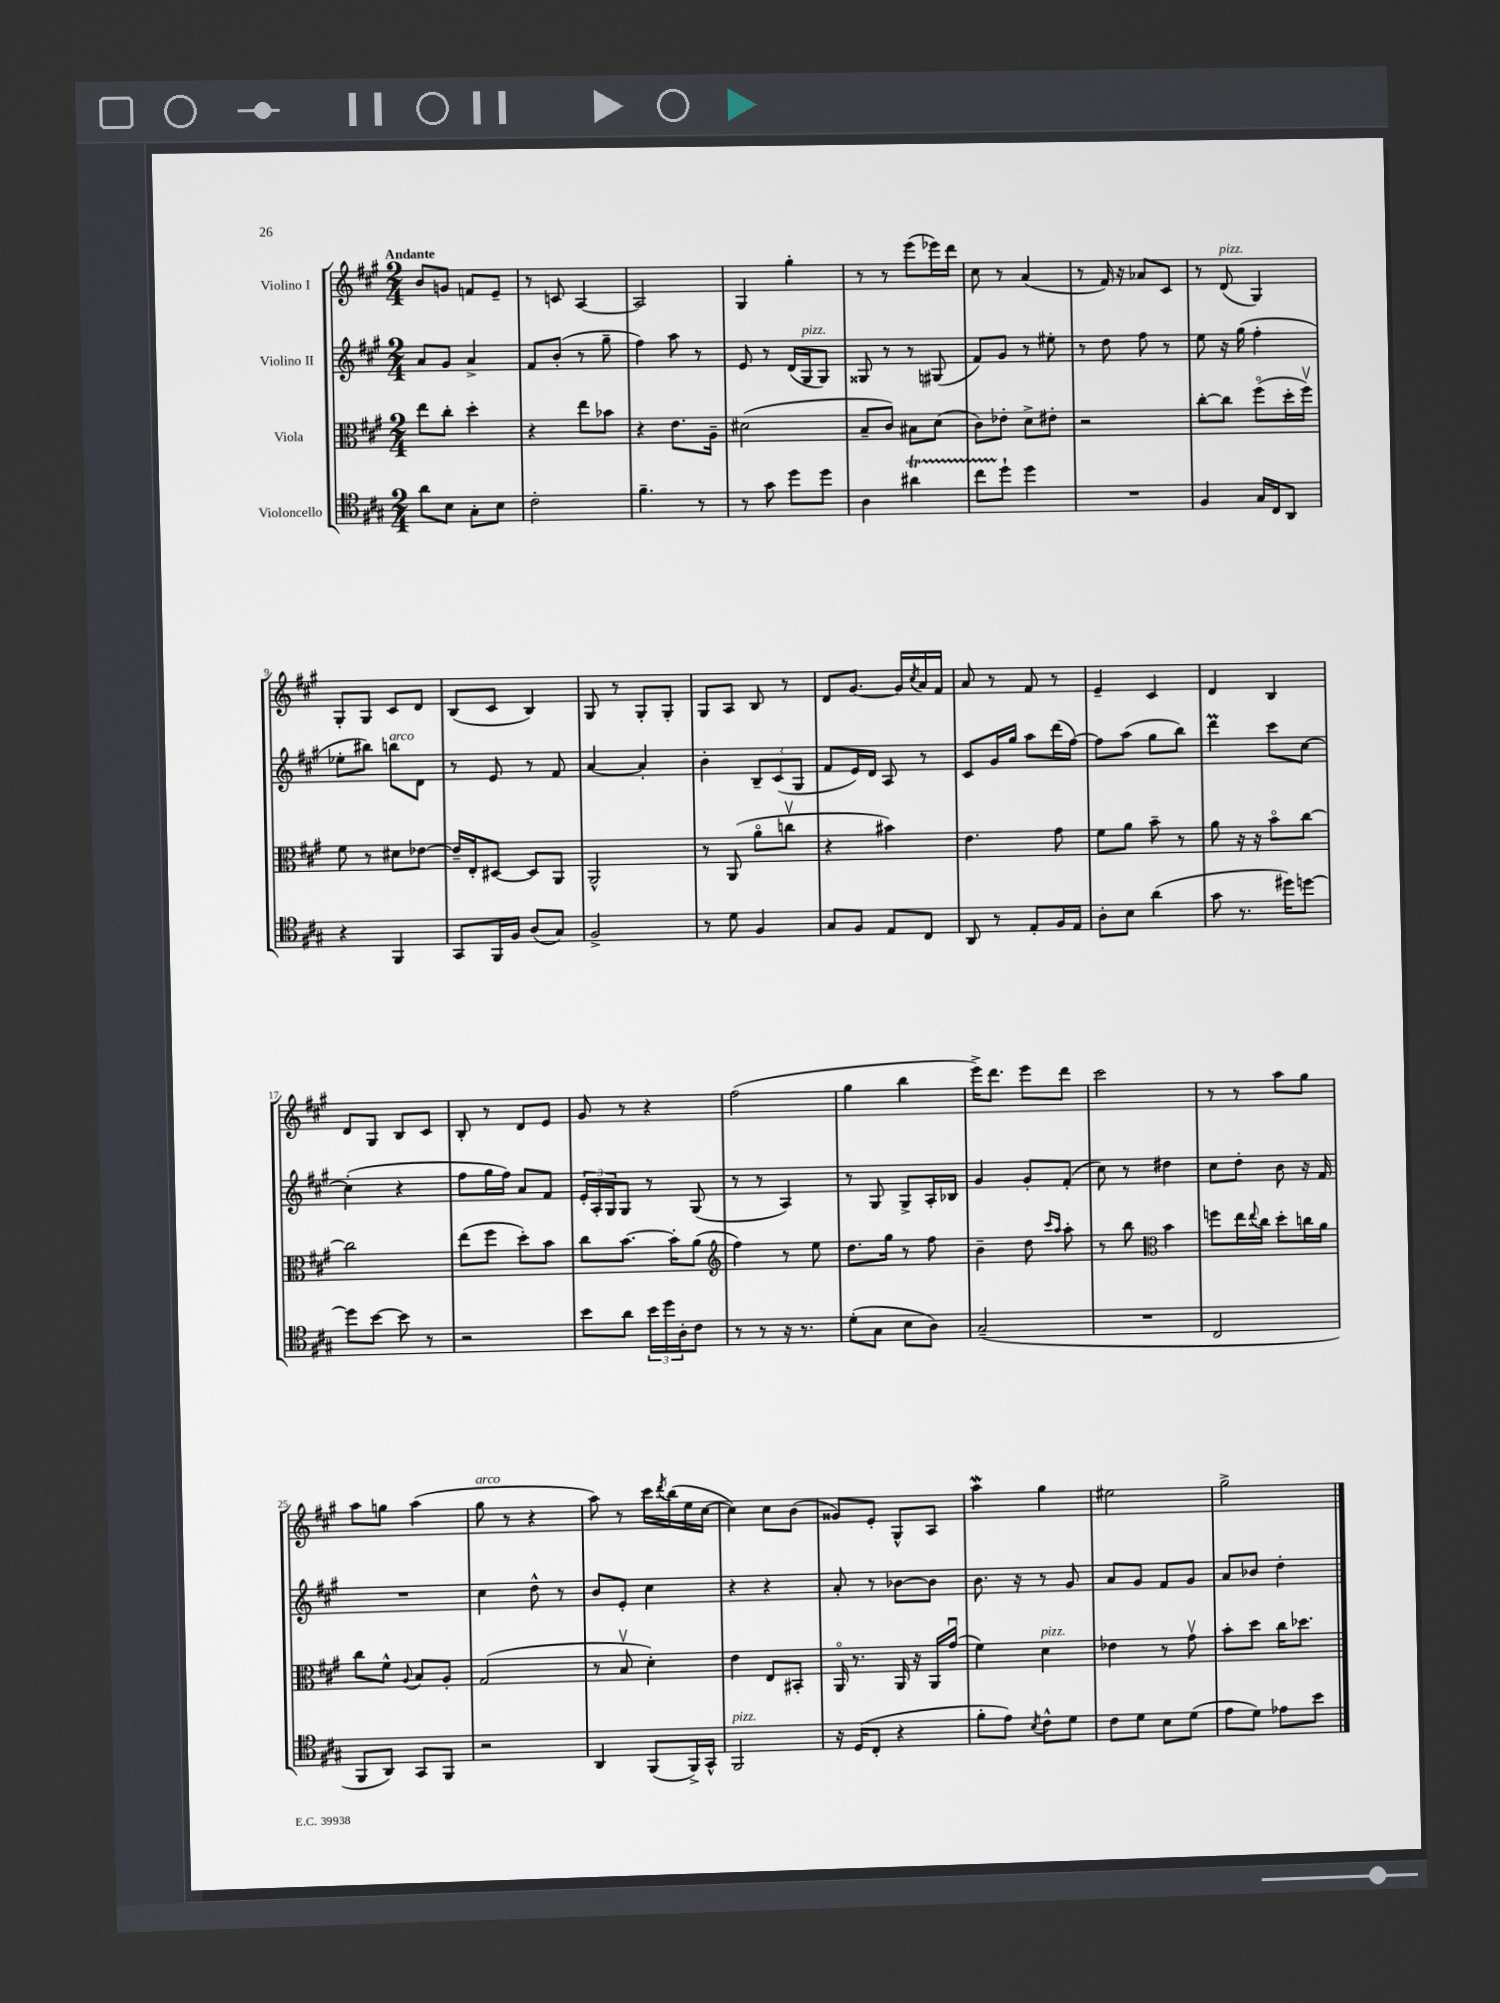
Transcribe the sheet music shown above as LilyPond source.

<<
\new StaffGroup <<
\new Staff = "s0" \with { instrumentName = "Violino I" } {
    \clef treble \key a \major \numericTimeSignature \time 2/4 \tempo "Andante"
    b'8 g'8 f'8 e'8-- |
    r8 c'8 a4~ |
    a2 |
    gis4 gis''4-. |
    r8 r8 e'''8( ees'''16) d'''16 |
    cis''8 r8 a'4( |
    r8 fis'16) r16 aes'8 cis'8 |
    r8 d'8^\markup { \italic "pizz." }( gis4) |
    gis8-. gis8 cis'8 d'8 |
    b8( cis'8 b4) |
    gis8 r8 gis8-. gis8-. |
    gis8 a8 b8 r8 |
    d'8 gis'8.~ gis'16 \acciaccatura { cis''8 } a'16 fis'16 |
    a'8 r8 fis'8 r8 |
    e'4-- cis'4 |
    d'4 b4 |
    d'8 gis8 b8 cis'8 |
    b8-. r8 d'8 e'8 |
    gis'8 r8 r4 |
    fis''2( |
    gis''4 b''4 |
    e'''16->) d'''8. e'''8 d'''8 |
    cis'''2 |
    r8 r8 a''8 gis''8 |
    a''8 g''8 a''4( |
    gis''8^\markup { \italic "arco" } r8 r4 |
    a''8) r8 cis'''16 \acciaccatura { d'''8 } b''16( e''16 cis''16~ |
    cis''4) cis''8 b'8( |
    gisis'8) e'8-. gis8-^ a8 |
    a''4\mordent gis''4 |
    eis''2 |
    gis''2-> \bar "|." |
}
\new Staff = "s1" \with { instrumentName = "Violino II" } {
    \clef treble \key a \major \numericTimeSignature \time 2/4
    a'8 gis'8 a'4-> |
    fis'8 b'8-.( r8 gis''8-- |
    fis''4) a''8 r8 |
    e'8 r8 d'16( gis16^\markup { \italic "pizz." } gis8) |
    gisis8 r8 r8 gis8( |
    fis'8) gis'8 r8 eis''8-. |
    r8 d''8 fis''8 r8 |
    e''8 r16 gis''16( fis''4-. |
    ees''8-. bis''8) b''8^\markup { \italic "arco" } d'8 |
    r8 e'8 r8 fis'8 |
    a'4~ a'4-. |
    b'4-. \tuplet 3/2 { b8-- cis'8( gis8 } |
    fis'8 e'16) d'16 a8 r8 |
    cis'8 gis'16 gis''16 a''8 d'''16( fis''16~) |
    fis''8 a''8( gis''8 b''8) |
    d'''4\prall cis'''8 cis''8~ |
    cis''4-.( r4 |
    fis''8 gis''16 fis''16) a'8 fis'8 |
    \tuplet 3/2 { e'16-. a16-. gis16 } gis8 r8 gis8( |
    r8 r8 a4) |
    r8 gis8 gis8-> a16-. bes16 |
    gis'4 gis'8-. fis'8-.( |
    cis''8) r8 dis''4 |
    cis''8 d''8-. b'8 r16 fis'16 |
    R2 |
    cis''4 d''8-^ r8 |
    b'8 e'8-. cis''4 |
    r4 r4 |
    a'8-. r8 bes'8~ bes'8 |
    b'8. r16 r8 gis'8 |
    a'8 gis'8 fis'8 gis'8 |
    a'8 bes'8 d''4-. \bar "|." |
}
\new Staff = "s2" \with { instrumentName = "Viola" } {
    \clef alto \key a \major \numericTimeSignature \time 2/4
    e''8 cis''8-. d''4-. |
    r4 e''8 bes'8 |
    r4 e'8. a16-- |
    dis'2( |
    b8-- cis'8) bis8 d'8( |
    cis'8) ees'8-. d'8-> eis'8-. |
    r2 |
    cis''8~-. cis''8 fis''8\flageolet( d''16-. fis''16\upbow) |
    fis'8 r8 dis'8 ees'8~ |
    ees'16-- e16-. dis8~ dis8 a,8 |
    a,2-^ |
    r8 a,8( a'8\flageolet c''8\upbow |
    r4 bis'4) |
    e'4. gis'8 |
    fis'8 a'8 b'8-- r8 |
    a'8 r16 r16 b'8\flageolet cis''8~ |
    cis''2 |
    e''8( fis''8 d''8-.) b'8 |
    cis''8 b'8.~ b'16-. a'8( |
    \clef treble fis''4) r8 e''8 |
    d''8. gis''16 r8 fis''8 |
    b'4-- d''8 \grace { cis'''16 a''16 } a''8-. |
    r8 b''8 \clef alto b'4 |
    f''8 e''16 \appoggiatura { e''8 } cis''16 d''8-. c''16 a'16 |
    cis''8 fis'8-^ \appoggiatura { a8 } b8 a8-. |
    gis2( |
    r8 b8\upbow d'4-.) |
    e'4 e8 bis,8-. |
    a,16\flageolet r8. a,16 r16 a,16 gis'16\downbow( |
    fis'4) d'4^\markup { \italic "pizz." } |
    ees'4 r8 gis'8\upbow |
    b'8-. d''8 cis''16 des''8. \bar "|." |
}
\new Staff = "s3" \with { instrumentName = "Violoncello" } {
    \clef tenor \key a \major \numericTimeSignature \time 2/4
    a'8 b8 gis8-. b8 |
    cis'2-. |
    fis'4.-- r8 |
    r8 gis'8 d''8 d''8 |
    a4 ais'4\startTrillSpan |
    cis''8 d''8-!\stopTrillSpan d''4 |
    R2 |
    fis4 gis16 cis16 a,8 |
    r4 fis,4 |
    gis,8 fis,16 fis16 a8( gis8) |
    fis2-> |
    r8 d'8 fis4 |
    gis8 fis8 e8 cis8 |
    a,8 r8 e8-. fis16 e16 |
    a8-. b8 a'4( |
    gis'8 r8. dis''16) d''8~ |
    d''8 b'8~ b'8 r8 |
    r2 |
    b'8 a'8 \tuplet 3/2 { b'16 d''16 a16-. } cis'8 |
    r8 r8 r16 r8. |
    d'8-.( gis8 b8 a8) |
    gis2--( |
    R2 |
    cis2 |
    fis,8 a,8) gis,8 fis,8 |
    r2 |
    a,4 fis,8( fis,16->) gis,16-^ |
    fis,2^\markup { \italic "pizz." } |
    r16 d16( cis8-. r4 |
    fis'8-. e'8) \acciaccatura { b8 } cis'8-^ d'8 |
    cis'8 d'8 b8 d'8( |
    e'8 d'8) ees'8 b'8 \bar "|." |
}
>>
>>
